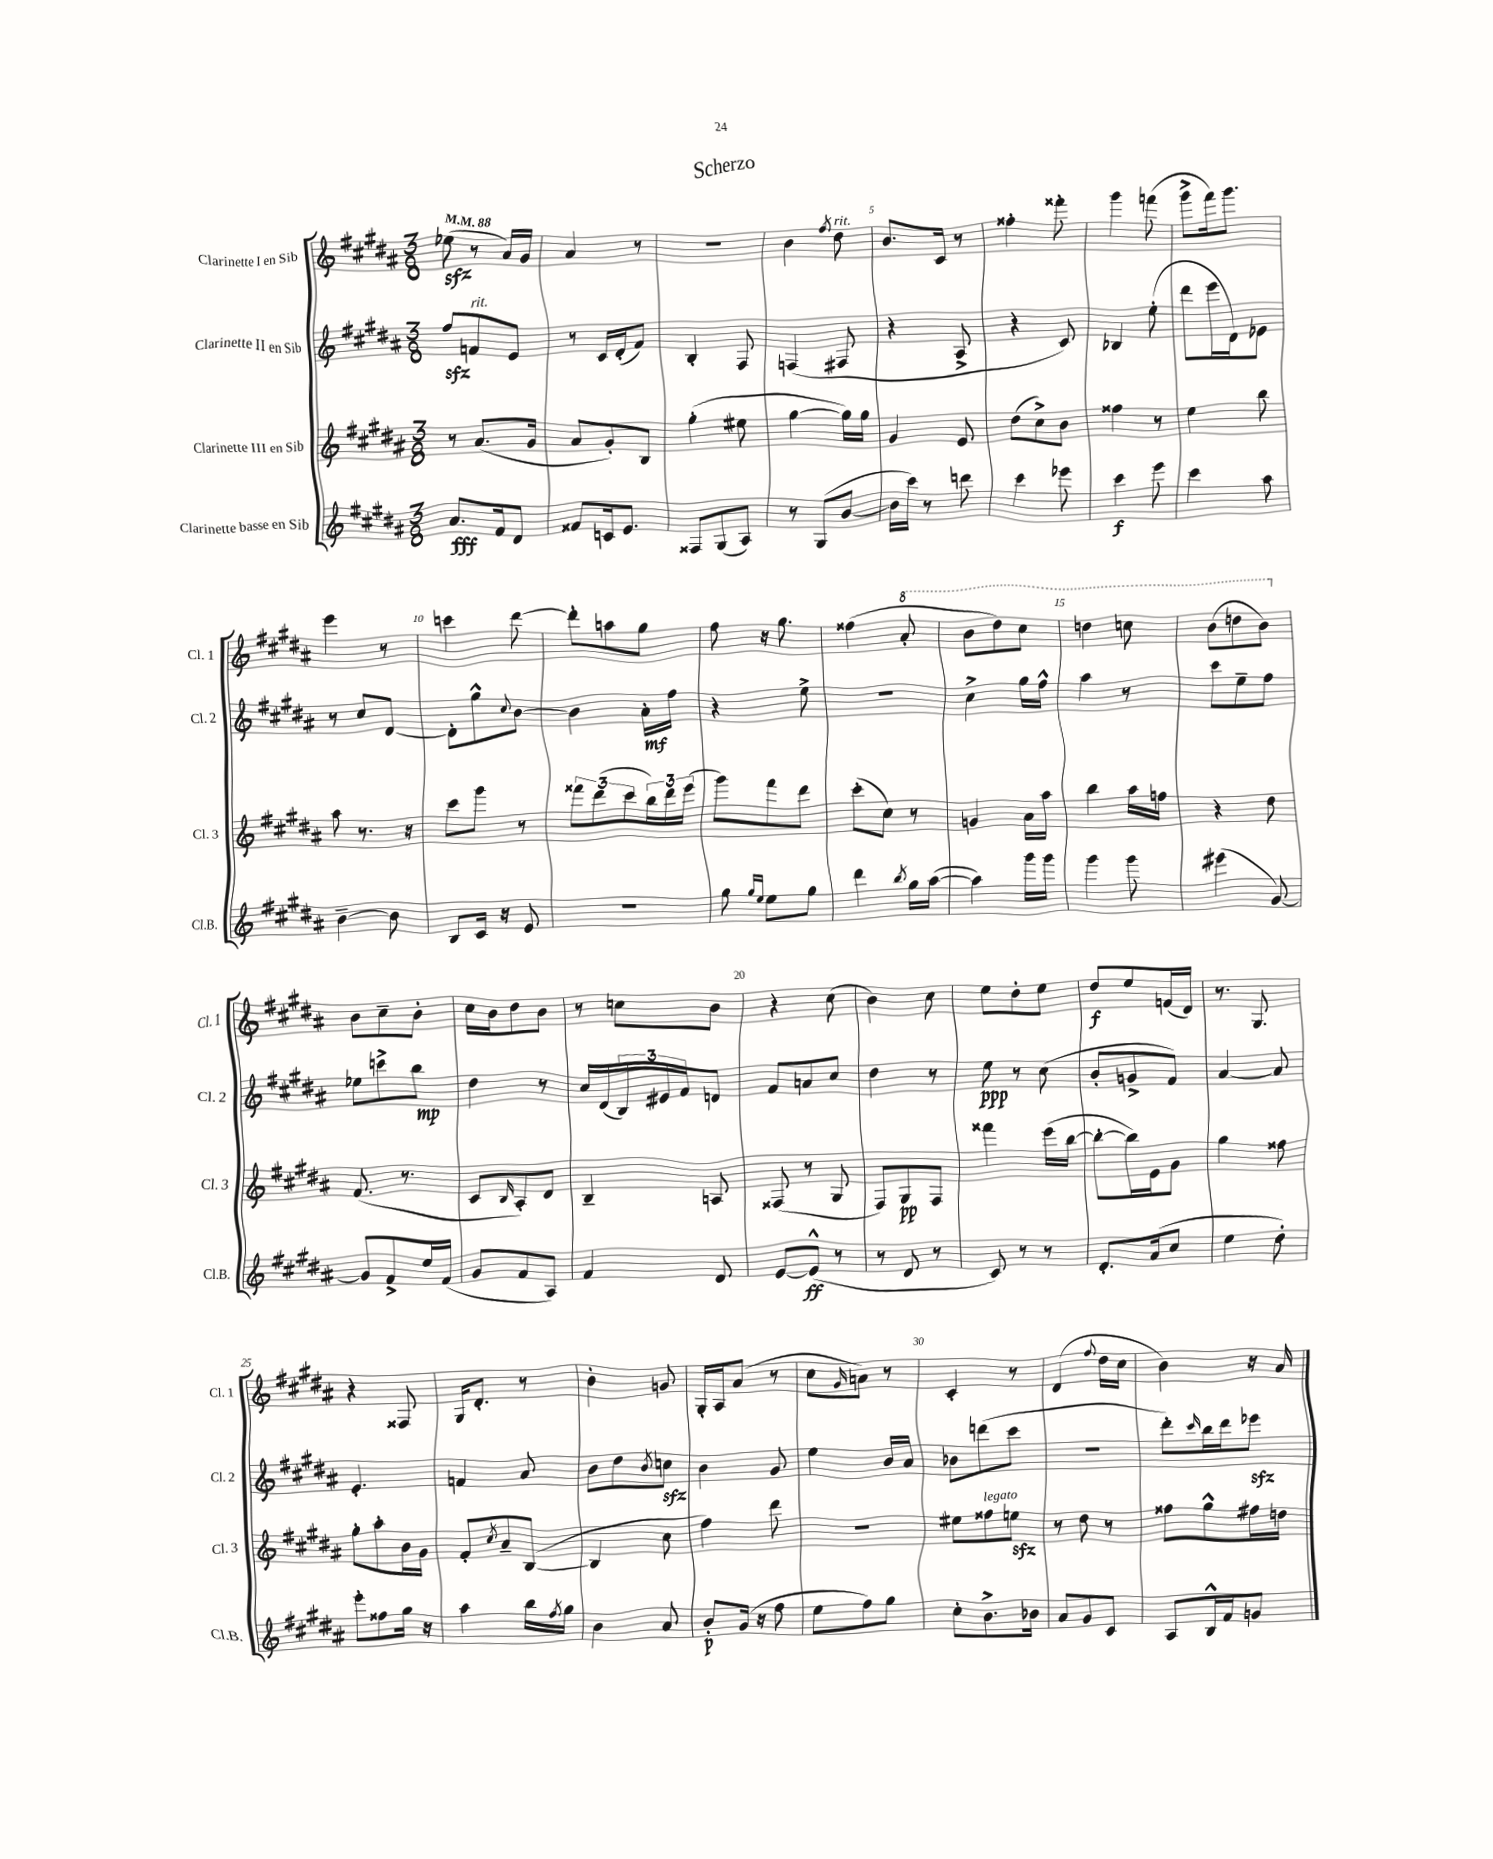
\header { title = "Scherzo" }
<<
\new StaffGroup <<
\new Staff = "s0" \with { instrumentName = "Clarinette I en Sib" shortInstrumentName = "Cl. 1" } {
    \clef treble \key b \major \numericTimeSignature \time 3/8 \tempo 4 = 88
    ees''8\sfz( r8 ais'16) gis'16 |
    ais'4 r8 |
    R4. |
    b'4 \acciaccatura { fis''8 } dis''8^\markup { \italic "rit." } |
    b'8. cis'16 r8 |
    fisis''4-. fisis'''8-. |
    gis'''4 f'''8( |
    gis'''8-> fis'''16) gis'''8. |
    e'''4 r8 |
    c'''4 dis'''8~ |
    dis'''8-. a''8 gis''8 |
    fis''8 r16 gis''8. |
    fisis''4( \ottava #1 ais''8-. |
    b''8 dis'''8) cis'''8 |
    d'''4 c'''8 |
    b''8( d'''8 b''8) \ottava #0 |
    b'8 cis''8-- b'8-. |
    cis''16 b'16 dis''8 b'8 |
    r8 c''8 b'8 |
    r4 cis''8( |
    b'4) cis''8 |
    e''8 dis''8-. e''8 |
    dis''8\f e''8 f'16( dis'16) |
    r8. gis8. |
    r4 fisis8 |
    gis16 dis'8.-. r8 |
    b'4-. g'8 |
    gis16-. ais16 ais'8( r8 |
    cis''8 \grace { gis'16 } a'8) r8 |
    cis'4-. r8 |
    dis'4( \appoggiatura { fis''8 } dis''16 cis''16 |
    b'4) r16 ais'16 \bar "|." |
}
\new Staff = "s1" \with { instrumentName = "Clarinette II en Sib" shortInstrumentName = "Cl. 2" } {
    \clef treble \key b \major \numericTimeSignature \time 3/8
    fis''8\sfz f'8^\markup { \italic "rit." } e'8 |
    r8 cis'16 dis'16-.( fis'8) |
    b4-. fis8 |
    f4( fis8 |
    r4 ais8-> |
    r4 cis'8) |
    bes4 e''8-.( |
    dis'''8 e'''16 dis'16) ees'8 |
    r8 cis''8 dis'8~ |
    dis'8-. gis''8-^ \appoggiatura { cis''8 } b'8~ |
    b'4 ais'16-.\mf fis''16 |
    r4 e''8-> |
    R4. |
    cis''4-> gis''16 fis''16-^ |
    ais''4 r8 |
    cis'''8 e''8-- fis''8 |
    ees''8 c'''8-> b''8\mp |
    dis''4 r8 |
    cis''16 dis'16( \tuplet 3/2 { b16) eis'16 fis'16 } d'8 |
    fis'8 a'8 cis''8 |
    dis''4 r8 |
    e''8\ppp r8 cis''8( |
    b'8-. g'8-> fis'8) |
    ais'4~ ais'8 |
    e'4.-. |
    f'4 ais'8 |
    b'8 dis''8 \acciaccatura { b'8 } c''8\sfz |
    b'4 gis'8 |
    e''4 b'16 ais'16 |
    bes'8 d'''8( cis'''8 |
    R4. |
    dis'''8-.) \grace { cis'''16 } b''16 dis'''16 ees'''8\sfz \bar "|." |
}
\new Staff = "s2" \with { instrumentName = "Clarinette III en Sib" shortInstrumentName = "Cl. 3" } {
    \clef treble \key b \major \numericTimeSignature \time 3/8
    r8 ais'8.( gis'16 |
    ais'8 gis'8-.) b8 |
    gis''4-.( eis''8 |
    gis''4~ gis''16) gis''16 |
    gis'4 e'8 |
    dis''8( cis''8->) b'8 |
    fisis''4 r8 |
    e''4 b''8 |
    ais''8 r8. r16 |
    cis'''8 gis'''8 r8 |
    \tuplet 3/2 { fisis'''8 dis'''8( cis'''8 } \tuplet 3/2 { b''16) dis'''16 e'''16( } |
    gis'''8) fis'''8 dis'''8 |
    cis'''8-.( cis''8) r8 |
    g'4 ais'16 ais''16 |
    b''4 ais''16 f''16 |
    r4 dis''8 |
    fis'8.( r8. |
    cis'8 \grace { b16 } ais8-.) dis'8 |
    b4-- a8 |
    fisis8( r8 gis8 |
    fis8) gis8\pp fis8 |
    fisis'''4 e'''16( b''16~ |
    b''8~-. b''16) e'16 gis'8 |
    gis''4 fisis''8 |
    gis''8-. ais''8-. b'16 gis'16 |
    fis'8-. \acciaccatura { cis''8 } ais'8-- b8~( |
    b4 cis''8 |
    fis''4) dis'''8 |
    R4. |
    eis''8 fisis''8^\markup { \italic "legato" } e''8\sfz |
    r8 dis''8 r8 |
    fisis''8 gis''8-^ fis''16 d''16 \bar "|." |
}
\new Staff = "s3" \with { instrumentName = "Clarinette basse en Sib" shortInstrumentName = "Cl.B." } {
    \clef treble \key b \major \numericTimeSignature \time 3/8
    ais'8.\fff fis'16 dis'8 |
    fisis'8 c'16 e'8. |
    fisis8 gis8( ais8) |
    r8 gis8( b'8~ |
    b'16 cis'''16) r8 d'''8 |
    cis'''4 ees'''8 |
    cis'''4\f e'''8 |
    cis'''4 ais''8 |
    b'4~-- b'8 |
    b8 cis'16 r16 e'8 |
    R4. |
    gis''8 \grace { gis''16 e''16 } e''8 gis''8 |
    dis'''4 \acciaccatura { b''8 } gis''16 ais''16~( |
    ais''4) gis'''16 gis'''16 |
    gis'''4 gis'''8 |
    eis'''4( gis'8~) |
    gis'8 fis'8-> e''16 fis'16( |
    gis'8 fis'8 ais8) |
    fis'4 dis'8 |
    e'8~ e'8-^\ff( r8 |
    r8 dis'8 r8 |
    cis'8) r8 r8 |
    dis'8.-. ais'16( cis''8 |
    e''4 dis''8-.) |
    e'''8-. fisis''8 gis''16 r16 |
    ais''4 b''16 \acciaccatura { fis''8 } gis''16 |
    b'4 ais'8 |
    b'8-.\p gis'16( r16 fis''8 |
    e''8 fis''8) gis''8 |
    cis''8-. b'8.-> bes'16 |
    ais'8 gis'8 cis'8 |
    ais8 b16-^ fis'16 g'8 \bar "|." |
}
>>
>>
\layout { \context { \Score \override BarNumber.break-visibility = ##(#f #t #t) barNumberVisibility = #(every-nth-bar-number-visible 5) } }
